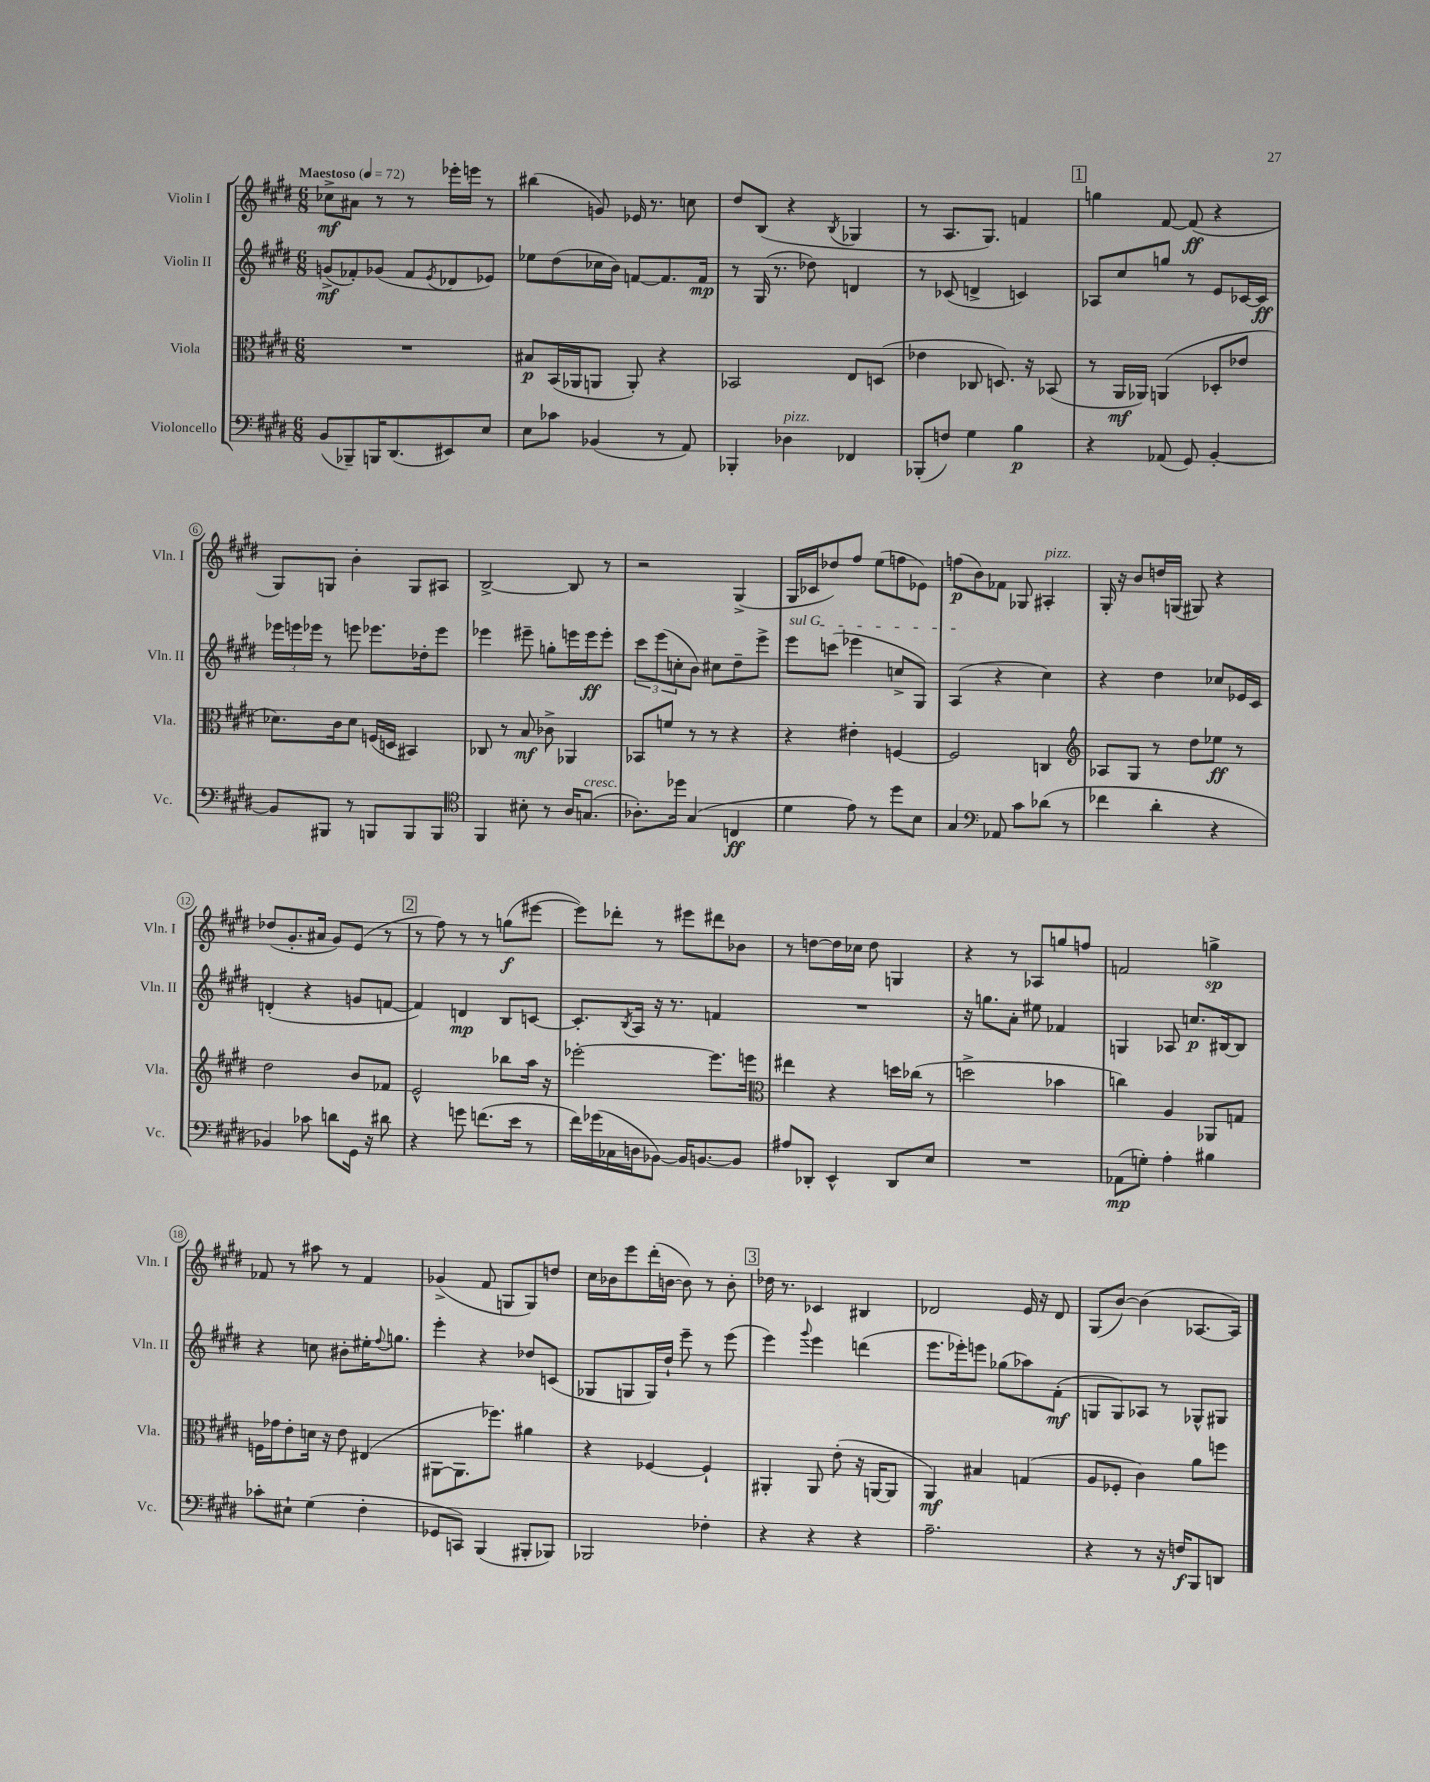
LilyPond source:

<<
\new StaffGroup <<
\new Staff = "s0" \with { instrumentName = "Violin I" shortInstrumentName = "Vln. I" } {
    \clef treble \key e \major \numericTimeSignature \time 6/8 \tempo "Maestoso" 4 = 72
    ces''8->\mf ais'8 r8 r8 ees'''16-. e'''16 r8 |
    bis''4( g'8) ees'16 r8. c''8 |
    dis''8 b8( r4 \acciaccatura { b8 } ges4 |
    r8 a8. gis8.) f'4 |
    \mark \markup { \box "1" } g''4 fis'8~ fis'8\ff( r4 |
    gis8) g8 b'4-. g8 ais8 |
    b2~-> b8 r8 |
    r2 gis4->( |
    gis16 ces'16 des''8) fis''8 e''8( f''8 ees'8) |
    f''8\p( b'8) fes'8 ges8 ais4-.^\markup { \italic "pizz." } |
    gis16-. r16 b'8 d''16 g16( gis8) r4 |
    des''8( gis'8.-. ais'16 gis'8) e'8( r8 |
    \mark \markup { \box "2" } r8 fis''8) r8 r8 g''8\f( eis'''8~ |
    eis'''8) des'''8-. r8 eis'''8 dis'''8 bes'8 |
    r8 d''8~ d''16 ces''16 d''8 g4 |
    r4 r8 aes8 g''8 f''8 |
    f'2 g''4->\sp |
    fes'8 r8 ais''8 r8 fes'4 |
    ges'4->( fis'8 g8 g8) d''8 |
    cis''16 bes'16 e'''8 dis'''16-.( b'16~ b'8) r8 b'8-. |
    \mark \markup { \box "3" } des''16 r8. ces'4 bis4 |
    des'2 e'16 r16 des'8 |
    gis8( b'8~) b'4( aes8.~ aes16) \bar "|." |
}
\new Staff = "s1" \with { instrumentName = "Violin II" shortInstrumentName = "Vln. II" } {
    \clef treble \key e \major \numericTimeSignature \time 6/8
    g'8->\mf( fes'8-.) ges'8( fes'8 \acciaccatura { e'8 } des'8 ees'8) |
    ees''8 dis''8( ces''16 b'16) f'8~ f'8. f'16\mp |
    r8 gis16( r8. des''8) d'4 |
    r8 ces'8( d'4-> c'4) |
    \mark \markup { \box "1" } aes8 cis''8 g''8 r8 e'8 ces'16~ ces'16\ff |
    \tuplet 3/2 { ees'''16 e'''16 ees'''16 } r8 e'''8 ees'''8. des''16-. ees'''8 |
    ees'''4 eis'''8-- g''8-. e'''16 e'''16\ff e'''8-. |
    \tuplet 3/2 { cis'''8 e'''8( c''8-. } b'8) cis''8 dis''8-- e'''8-> |
    \once \override TextSpanner.bound-details.left.text = \markup { \italic "sul G" } e'''8\startTextSpan c'''8( ees'''4 c''8-> gis8) |
    a4\stopTextSpan( r4 cis''4) |
    r4 dis''4 ces''8 ees'16 cis'16 |
    d'4-.( r4 g'8 f'8~ |
    \mark \markup { \box "2" } f'4) d'4\mp b8 c'8~ |
    c'8.-. \acciaccatura { b8 } a16 r16 r8. f'4 |
    R2. |
    r16 g''8. a'8-. eis''8 fes'4 |
    g4 aes8 c''8.\p bis16~ bis8 |
    r4 c''8 bis'8-. eis''16-. \appoggiatura { fis''8 } g''8. |
    e'''4-. r4 des''8 c'8( |
    ges8 g8 g16) dis''16-! e'''8-- r8 e'''8( |
    \mark \markup { \box "3" } e'''4) \appoggiatura { gis'''8 } e'''4 d'''4( |
    e'''8. ees'''16-.) e'''8 ges''8( aes''8) fis'8-.\mf( |
    g8 g8) aes8 r8 ges8-^ gis8 \bar "|." |
}
\new Staff = "s2" \with { instrumentName = "Viola" shortInstrumentName = "Vla." } {
    \clef alto \key e \major \numericTimeSignature \time 6/8
    R2. |
    bis8\p b,16( aes,16 a,8 a,8-.) r4 |
    bes,2 e8 d8( |
    ees'4 ces8 d8.) r16 bes,8( |
    \mark \markup { \box "1" } r8 a,16\mf aes,16) a,4( des8-. ees'8 |
    des'8.) cis'16 des'8 f16( d16 bis,4) |
    ces8 r8 b8\mf ces'8-> aes,4 |
    bes,8 f'8 r8 r8 r4 |
    r4 eis'4-. f4~ |
    f2 c4 |
    \clef treble aes8 gis8 r8 dis''8 ees''8\ff r8 |
    dis''2 b'8 fes'8 |
    \mark \markup { \box "2" } e'2-^ bes''8 a''16 r16 |
    ees'''2~-. ees'''8. e'''16 |
    \clef alto eis''4 r4 d''16 ces''16( r8 |
    d''2-> bes'4 |
    c''4) a4 aes,8 g8 |
    f16 ges'16 e'8-. d'16 r16 e'8 eis4( |
    ais,8~ ais,8. fes''8.) ais'4 |
    r4 fes4~ fes4-! |
    \mark \markup { \box "3" } ais,4-. ais,8 e'8-.( r16 a,16~ a,8 |
    a,4\mf) bis4 g4( |
    a8 fes8-. cis'4) a'8 f''8 \bar "|." |
}
\new Staff = "s3" \with { instrumentName = "Violoncello" shortInstrumentName = "Vc." } {
    \clef bass \key e \major \numericTimeSignature \time 6/8
    b,8( bes,,8--) b,,16 dis,8.( eis,8) e8 |
    e8 ces'8 bes,4( r8 a,8) |
    bes,,4-. des4^\markup { \italic "pizz." } fes,4 |
    bes,,8-.( f8) gis4 b4\p |
    \mark \markup { \box "1" } r4 aes,8( gis,8) b,4~-. |
    b,8 bis,,8 r8 b,,8 b,,8 b,,8 |
    \clef tenor fis,4 bis8-. r8 a16 g8.^\markup { \italic "cresc." }( |
    aes8.-.) des''16 gis4( c4\ff |
    dis'4 e'8) r8 dis''8 b8 |
    gis4 \clef bass aes,8 cis'8 des'8( r8 |
    fes'4 dis'4-. r4 |
    bes,4) ces'8 d'8 gis,16 r16 dis'8 |
    \mark \markup { \box "2" } r4 g'8 f'8.( e'16 r8 |
    fis'16) ges'16( ces16 d16 bes,8~) bes,16 b,8.~ b,8 |
    ais8 des,8-. e,4-^ des,8 e8 |
    R2. |
    aes,8\mp( g8-.) a4-. bis4 |
    ces'8-. eis8-! gis4( fis4-. |
    ges,8 c,8) b,,4( bis,,8-. bes,,8) |
    bes,,2 fes4-. |
    \mark \markup { \box "3" } r4 r4 r4 |
    a2.-- |
    r4 r8 r16 f16\f b,,8 d,8 \bar "|." |
}
>>
>>
\layout { \context { \Score \override BarNumber.stencil = #(make-stencil-circler 0.1 0.3 ly:text-interface::print) } }
